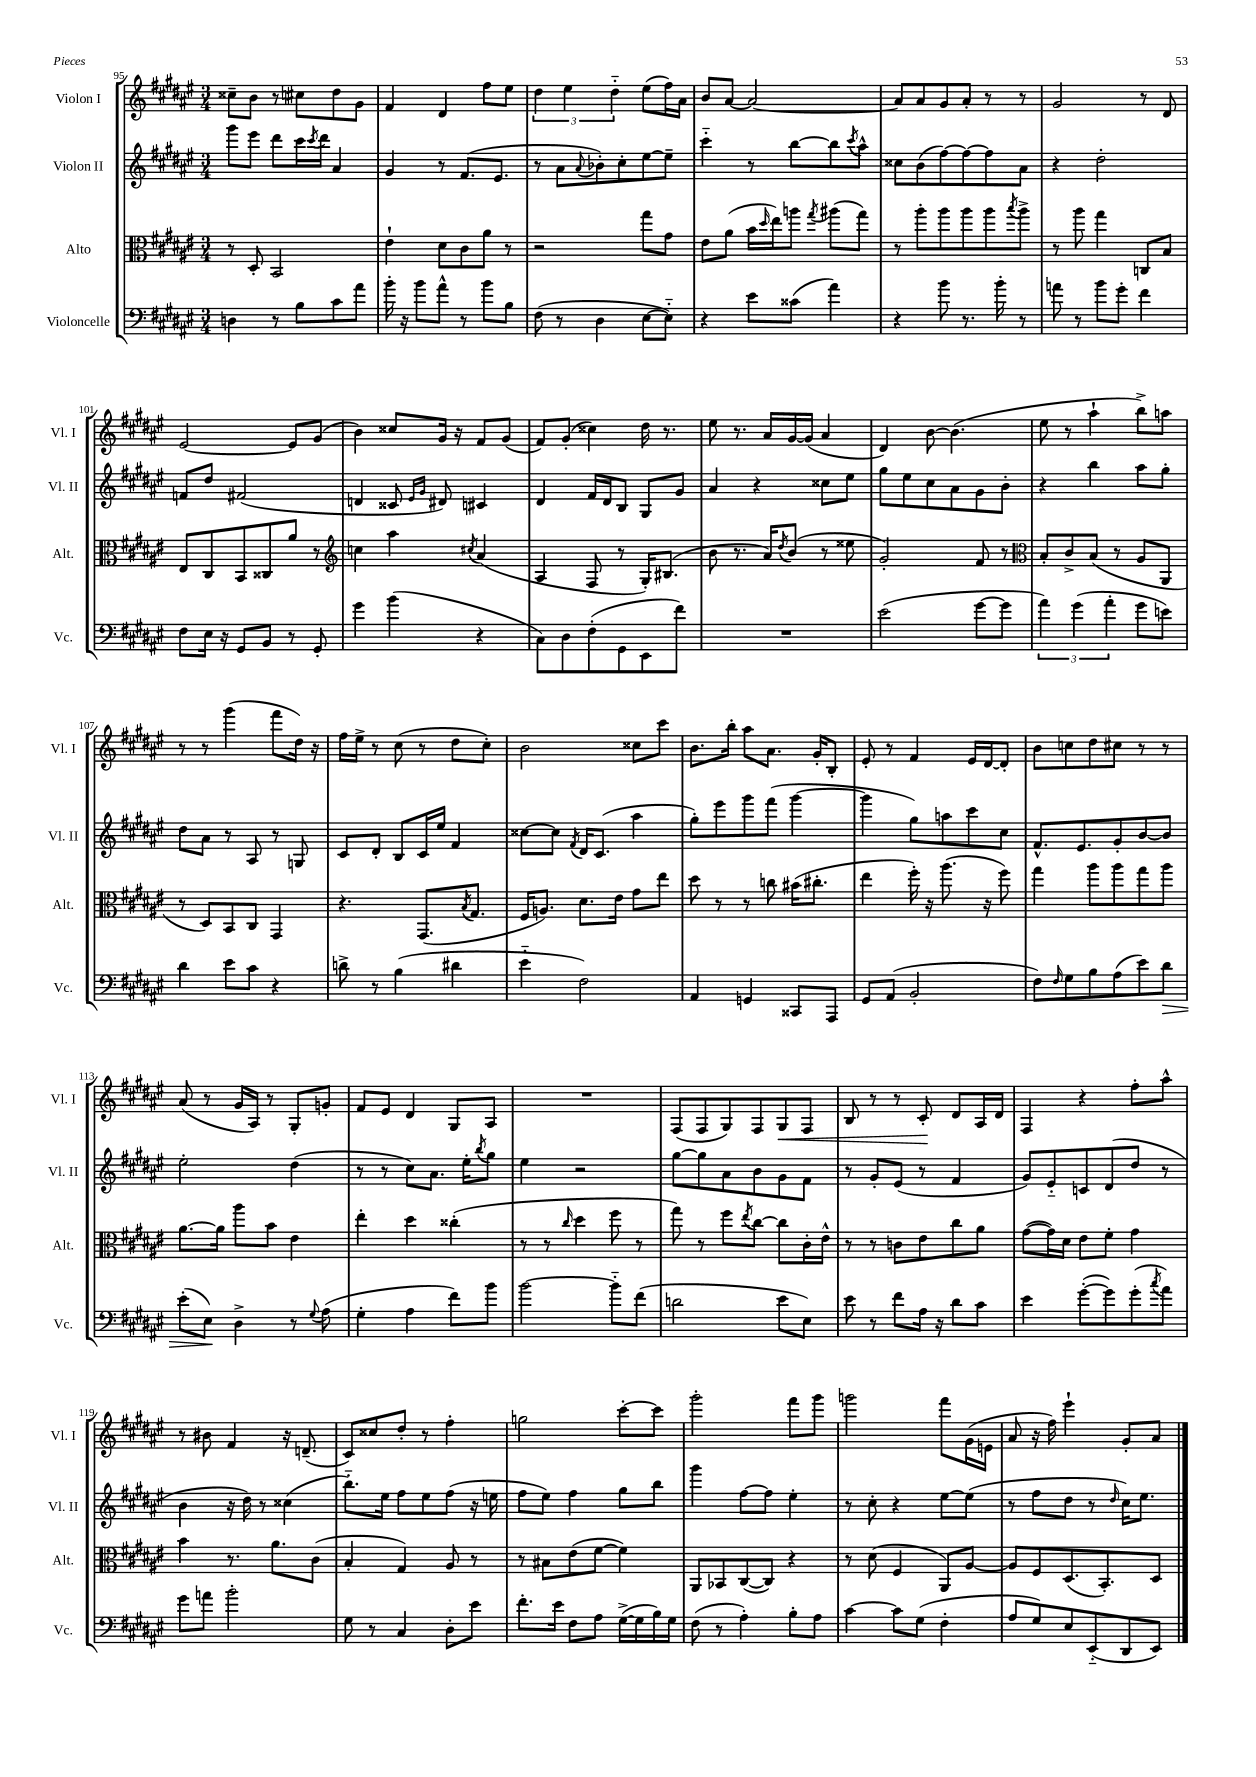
<<
\new StaffGroup <<
\new Staff = "s0" \with { instrumentName = "Violon I" shortInstrumentName = "Vl. I" } {
    \clef treble \key fis \major \numericTimeSignature \time 3/4
    cisis''8-- b'8 r8 cis''8 dis''8 gis'8 |
    fis'4 dis'4 fis''8 eis''8 |
    \tuplet 3/2 { dis''4 eis''4 dis''4-_ } eis''8( fis''16) ais'16 |
    b'8 ais'8~ ais'2~ |
    ais'8 ais'8 gis'8 ais'8-. r8 r8 |
    gis'2 r8 dis'8 |
    eis'2~ eis'8 gis'8( |
    b'4) cisis''8 gis'16 r16 fis'8 gis'8( |
    fis'8) gis'8-.( cisis''4) dis''16 r8. |
    eis''8 r8. ais'16 gis'16~ gis'16( ais'4 |
    dis'4) b'8~ b'4.( |
    eis''8 r8 ais''4-! b''8->) a''8 |
    r8 r8 gis'''4( fis'''8 dis''16) r16 |
    fis''16 eis''16-> r8 cis''8( r8 dis''8 cis''8-.) |
    b'2 cisis''8 cis'''8 |
    b'8. b''16-. ais''8 ais'8. gis'16-. b8-. |
    eis'8-. r8 fis'4 eis'16 dis'16~ dis'8-. |
    b'8 c''8 dis''8 cis''8 r8 r8 |
    ais'8( r8 gis'16 ais16) r8 gis8-. g'8-. |
    fis'8 eis'8 dis'4 gis8 ais8 |
    R2. |
    fis8( fis8 gis8) fis8 gis8\< fis8 |
    b8 r8 r8 cis'8-.\! dis'8 ais16 dis'16 |
    fis4 r4 fis''8-. ais''8-^ |
    r8 bis'8 fis'4 r16 d'8.--( |
    cis'8) cisis''8 dis''8-. r8 fis''4-. |
    g''2 cis'''8~-. cis'''8 |
    gis'''2-. fis'''8 gis'''8 |
    g'''2 fis'''8 gis'16( e'16 |
    ais'8 r16 fis''16) eis'''4-! gis'8-. ais'8 \bar "|." |
}
\new Staff = "s1" \with { instrumentName = "Violon II" shortInstrumentName = "Vl. II" } {
    \clef treble \key fis \major \numericTimeSignature \time 3/4
    gis'''8 eis'''8 dis'''8 cis'''16 \acciaccatura { cis'''8 } dis'''16 ais'4 |
    gis'4 r8 fis'8.( eis'8. |
    r8 ais'8 \appoggiatura { ais'8 } bes'8-.) cis''8-. eis''8~ eis''8-- |
    cis'''4-_ r8 b''8~ b''8 \acciaccatura { cis'''8 } ais''8-^ |
    cisis''8 b'8( fis''8~) fis''8~ fis''8 ais'8 |
    r4 dis''2-. |
    f'8 dis''8 fis'2( |
    d'4 cisis'8 \grace { eis'16 gis'16 } dis'8) cis'4 |
    dis'4 fis'16 dis'16 b8 gis8 gis'8 |
    ais'4 r4 cisis''8 eis''8 |
    gis''8 eis''8 cis''8 ais'8 gis'8 b'8-. |
    r4 b''4 ais''8 gis''8-. |
    dis''8 ais'8 r8 ais8 r8 g8 |
    cis'8 dis'8-. b8 cis'16 eis''16 fis'4 |
    cisis''8~ cisis''8 \acciaccatura { fis'8 } dis'16 cis'8.( ais''4 |
    gis''8-.) eis'''8 gis'''8 fis'''8( gis'''4~ |
    gis'''4 gis''8) a''8 cis'''8 cis''8 |
    fis'8.-^ eis'8. gis'8-. b'8~ b'8 |
    eis''2-. dis''4( |
    r8 r8 cis''8) ais'8. eis''16-. \acciaccatura { b''8 } gis''8 |
    eis''4 r2 |
    gis''8~ gis''8 ais'8 b'8 gis'8 fis'8 |
    r8 gis'8-. eis'8( r8 fis'4 |
    gis'8) eis'8-_ c'8 dis'8( dis''8 r8 |
    b'4 r16 dis''16) r8 cisis''4( |
    b''8.-_) eis''16 fis''8 eis''8 fis''8( r16 e''16 |
    fis''8 eis''8) fis''4 gis''8 b''8 |
    gis'''4 fis''8~ fis''8 eis''4-. |
    r8 cis''8-. r4 eis''8~ eis''8( |
    r8 fis''8 dis''8 r8 \grace { dis''16 } cis''16) eis''8. \bar "|." |
}
\new Staff = "s2" \with { instrumentName = "Alto" shortInstrumentName = "Alt." } {
    \clef alto \key fis \major \numericTimeSignature \time 3/4
    r8 dis8-. b,2 |
    eis'4-! dis'8 cis'8 ais'8 r8 |
    r2 gis''8 gis'8 |
    eis'8 ais'8( b'16 \grace { dis''16 } eis''16) a''8 \acciaccatura { gis''8 } ais''8( gis''8) |
    r8 ais''8-. ais''8 ais''8 ais''8 \acciaccatura { b''8 } ais''8-> |
    r8 ais''8 gis''4 c8 b8 |
    eis8 cis8 b,8 cisis8 ais'8 r8 |
    \clef treble c''4 ais''4 \acciaccatura { cis''8 } ais'4( |
    ais4 fis8 r8 gis16-.) bis8.( |
    b'8 r8. ais'16) \acciaccatura { dis''8 } b'8( r8 eisis''8 |
    gis'2-.) fis'8 r8 |
    \clef alto b8-. cis'8-> b8( r8 ais8 ais,8 |
    r8 dis8) b,8 cis8 gis,4 |
    r4. gis,8.( \acciaccatura { b8 } gis8. |
    fis16 a8.) dis'8. eis'16 gis'8 eis''8 |
    dis''8 r8 r8 c''8 bis'16( cis''8.-. |
    eis''4 fis''16-.) r16 ais''8.( r16 fis''8) |
    gis''4 ais''8 ais''8 gis''8 ais''8 |
    ais'8.~ ais'16 ais''8 b'8 eis'4 |
    eis''4-. dis''4 cisis''4-.( |
    r8 r8 \grace { cis''16 } dis''4 fis''8 r8 |
    gis''8) r8 fis''8 \acciaccatura { eis''8 } cis''8~ cis''8 cis'16-. eis'16-^ |
    r8 r8 c'8 eis'8 cis''8 ais'8 |
    gis'8~( gis'16) dis'16 eis'8 fis'8-. gis'4 |
    b'4 r8. ais'8. cis'8( |
    b4-. gis4) ais8 r8 |
    r8 bis8 eis'8( fis'8~ fis'4) |
    ais,8 bes,8 cis8~( cis8) r4 |
    r8 dis'8( fis4 ais,8) ais8~ |
    ais8 fis8 dis8.( b,8.-.) dis8 \bar "|." |
}
\new Staff = "s3" \with { instrumentName = "Violoncelle" shortInstrumentName = "Vc." } {
    \clef bass \key fis \major \numericTimeSignature \time 3/4
    d4 r8 b8 cis'8 ais'8 |
    b'16-. r16 b'8 ais'8-^ r8 b'8 b8 |
    fis8( r8 dis4 eis8~ eis8-_) |
    r4 eis'8 cisis'8( ais'4) |
    r4 b'8 r8. b'16-. r8 |
    a'8 r8 b'8 gis'8-. fis'4 |
    fis8 eis16 r16 gis,8 b,8 r8 gis,8-. |
    gis'4 b'4( r4 |
    cis8) dis8 fis8-.( gis,8 eis,8 fis'8) |
    R2. |
    eis'2( gis'8~ gis'8 |
    \tuplet 3/2 { ais'4) gis'4( ais'4-. } gis'8 e'8) |
    dis'4 eis'8 cis'8 r4 |
    d'8-> r8 b4( dis'4 |
    eis'4-_ fis2) |
    ais,4 g,4 cisis,8 ais,,8 |
    gis,8 ais,8( b,2-. |
    fis8) \grace { fis16 } gis8 b8 ais8( eis'8) dis'8\> |
    eis'8-.( eis8\!) dis4-> r8 \appoggiatura { gis8 } ais8( |
    gis4-. ais4 fis'8) b'8 |
    b'2~ b'8-_ fis'8( |
    d'2 eis'8 eis8) |
    eis'8 r8 fis'8 ais16 r16 dis'8 cis'8 |
    eis'4 gis'8~-.( gis'8) gis'8-.( \acciaccatura { cis''8 } ais'8) |
    gis'8 a'8 b'2-. |
    gis8 r8 cis4 dis8-. eis'8 |
    fis'8.-. eis'16 fis8 ais8 gis16~->( gis16 b16) gis16 |
    fis8( r8 ais4-.) b8-. ais8 |
    cis'4~ cis'8 gis8( fis4-. |
    ais8 gis8) eis8 eis,8-_( dis,8 eis,8) \bar "|." |
}
>>
>>
\layout { \context { \Score currentBarNumber = #95 } }
